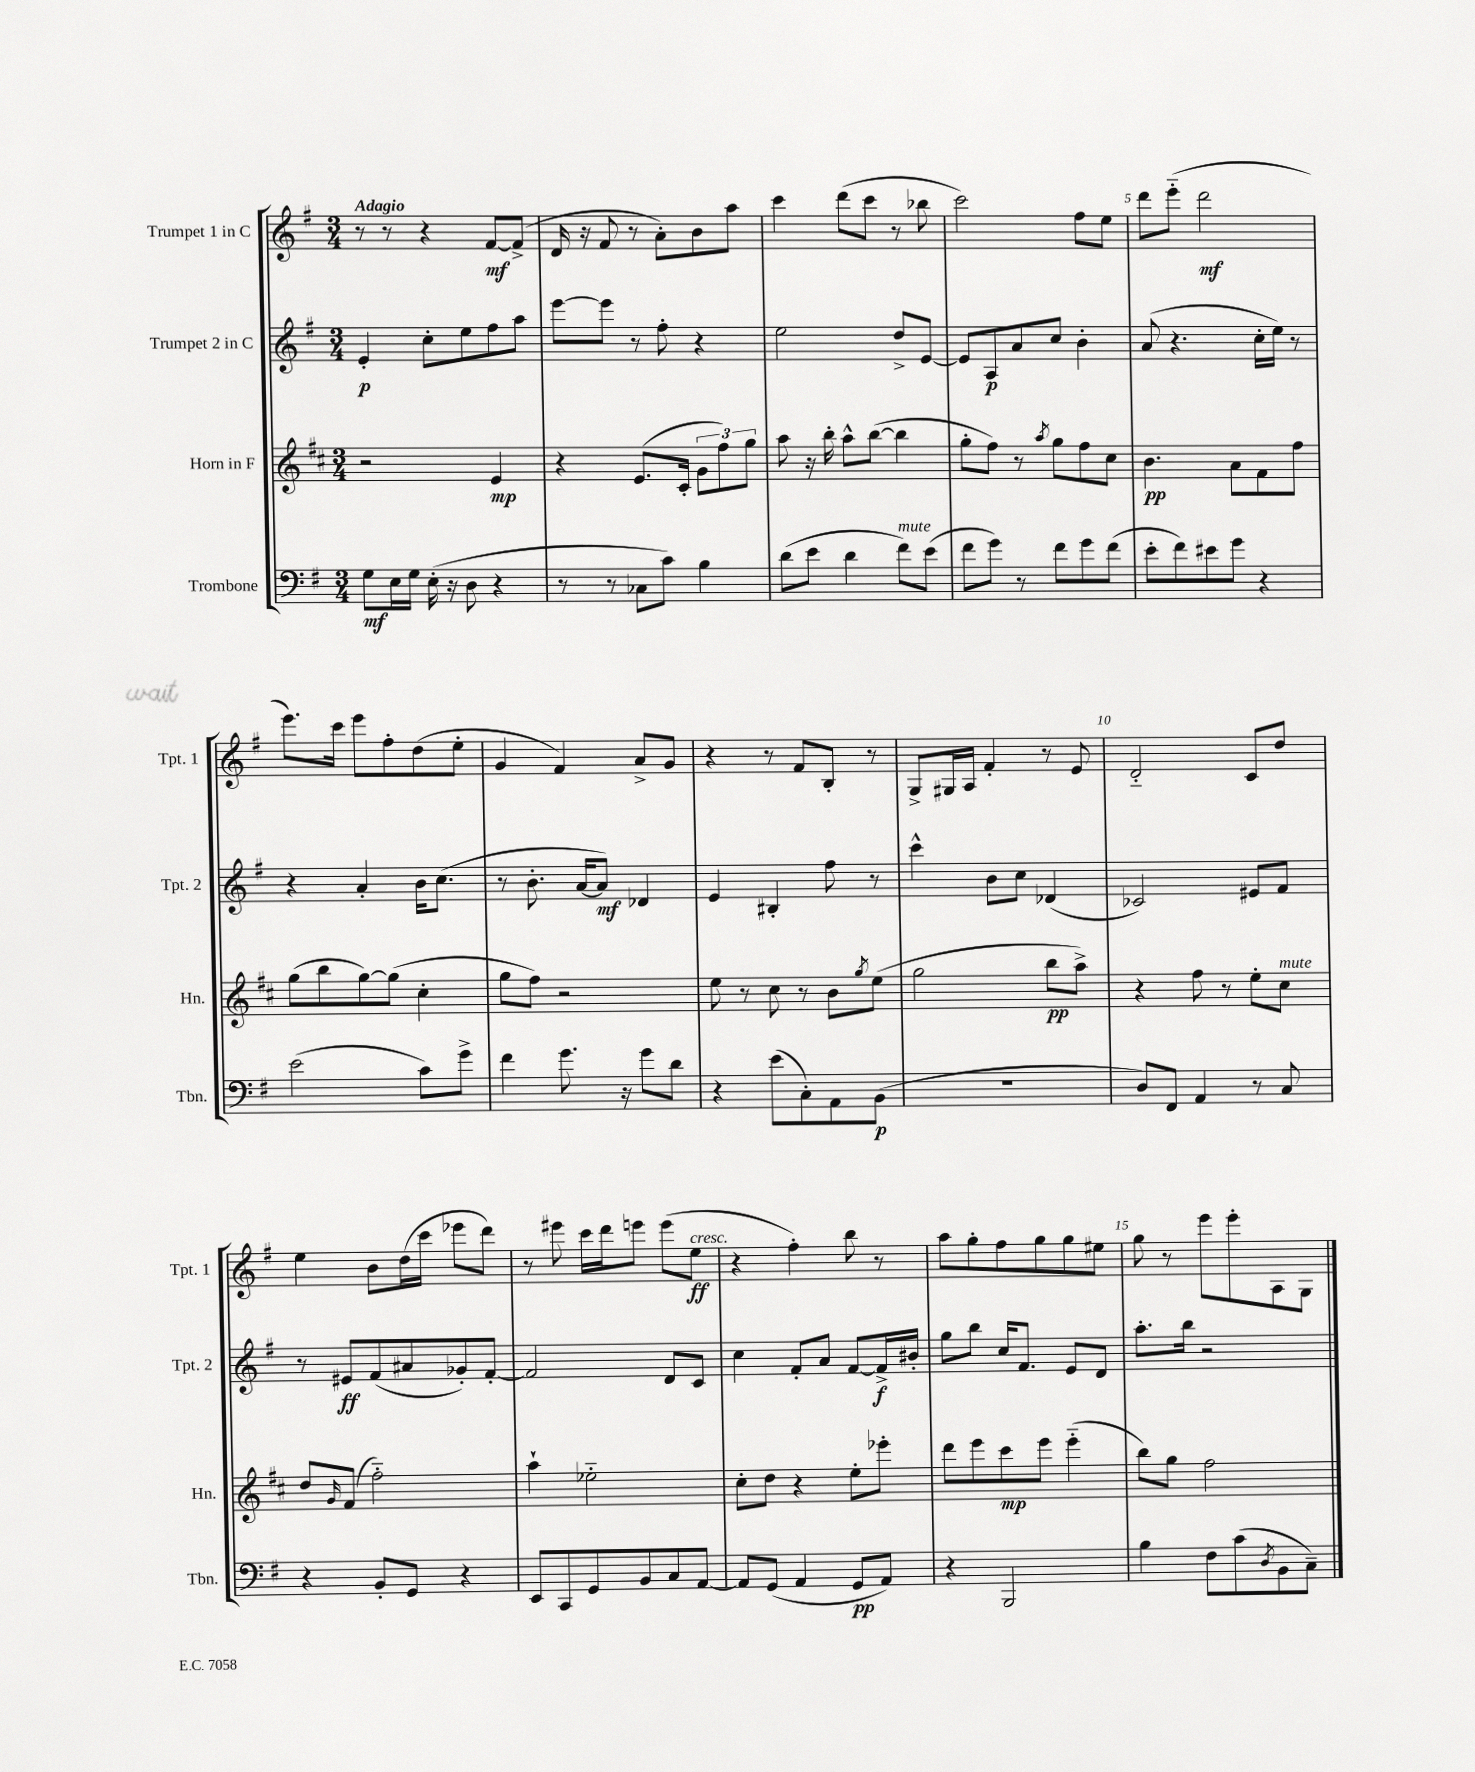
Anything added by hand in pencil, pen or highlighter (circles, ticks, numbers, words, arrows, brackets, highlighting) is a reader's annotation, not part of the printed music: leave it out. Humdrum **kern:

**kern	**kern	**kern	**kern
*staff4	*staff3	*staff2	*staff1
*clefF4	*clefG2	*clefG2	*clefG2
*k[f#]	*k[f#c#]	*k[f#]	*k[f#]
*M3/4	*M3/4	*M3/4	*M3/4
8G	2r	4e'	8r
16E	.	.	8r
16G	.	.	.
(16E'	.	8cc'	4r
16r	.	.	.
8D	.	8ee	.
4r	4e	8ff#	[8f#
.	.	8aa	(8f#^]
=	=	=	=
8r	4r	[8eee	16d
.	.	.	16r
8r	.	8eee]	8f#
8C-	(8.e	8r	8r
8c)	.	8ff#'	8a')
.	16c#'	.	.
4B	12g	4r	8b
.	12ff#)	.	.
.	.	.	8aa
.	12gg	.	.
=	=	=	=
(8d	8aa	2ee	4ccc
8e	16r	.	.
.	16bb'	.	.
4d	8aa^^	.	(8ddd
.	([8bb	.	8ccc
8f#)	4bb]	8dd^	8r
(8e	.	[8e	8bb-
=	=	=	=
8f#	8gg'	8e]	2ccc)
8g)	8ff#)	8A	.
8r	8r	8a	.
.	8qaa	.	.
8f#	8gg	8cc	.
8g	8ff#	4b'	8ff#
(8f#	8cc#	.	8ee
=	=	=	=
8e'	4.b	(8a	8ddd
8f#)	.	4.r	(8eee'~
8e#	.	.	2ddd
8g	8a	.	.
4r	8f#	16cc'	.
.	.	16ee)	.
.	8ff#	8r	.
=	=	=	=
(2e	(8gg	4r	8.eee)
.	8bb	.	.
.	.	.	16ccc
.	[8gg)	4a'	8eee
.	(8gg]	.	8ff#'
8c)	4cc#'	16b	(8dd
.	.	(8.cc	.
8g^	.	.	8ee'
=	=	=	=
4f#	8gg	8r	4g
.	8ff#)	8.b'	.
8.g	2r	.	4f#)
.	.	[16a	.
.	.	8a])	.
16r	.	.	.
8g	.	4d-	8a^
8d	.	.	8g
=	=	=	=
4r	8ee	4e	4r
.	8r	.	.
(8e	8cc#	4B#'	8r
8C')	8r	.	8f#
8AA	8b	8ff#	8B'
.	8qgg	.	.
(8BB	(8ee	8r	8r
=	=	=	=
2.r	2gg	4ccc^^	8G^
.	.	.	16G#
.	.	.	16A
.	.	8b	4f#'
.	.	8cc	.
.	8bb	(4d-	8r
.	8aa^)	.	8e
=	=	=	=
8D)	4r	2c-)	2d'~
8FF#	.	.	.
4AA	8ff#	.	.
.	8r	.	.
8r	8ee'	8e#	8c
8C	8cc#	8f#	8dd
=	=	=	=
4r	8dd	8r	4ee
.	16qqg	.	.
.	(8f#	8e#	.
8BB'	2ff#'~)	(8f#	8b
8GG	.	8a#	(16dd
.	.	.	16ccc
4r	.	8g-')	8eee-
.	.	[8f#'	8ddd)
=	=	=	=
8EE	4aa`	2f#]	8r
8CC	.	.	8eee#
8GG	2ee-'~	.	16ccc
.	.	.	16ddd
8BB	.	.	8eee
8C	.	8d	(8eee
[8AA	.	8c	8ee
=	=	=	=
8AA]	8cc#'	4cc	4r
(8GG	8dd	.	.
4AA	4r	8f#'	4ff#')
.	.	8a	.
8GG	8ee'	[8f#	8bb
8AA)	8eee-'	16f#^]	8r
.	.	16b#'	.
=	=	=	=
4r	8ddd	8gg	8aa
.	8eee	8bb	8gg'
2BBB	8ccc#	16cc	8ff#
.	.	8.f#	.
.	8eee	.	8gg
.	(4eee'~	8e	8gg
.	.	8d	8ee#
=	=	=	=
4B	8bb)	8.aa'	8gg
.	8gg	.	8r
.	.	16bb	.
8F#	2ff#	2r	8eee
(8c	.	.	8eee'
8qD	.	.	.
8BB	.	.	8A
8C~)	.	.	8G
==	==	==	==
*-	*-	*-	*-
